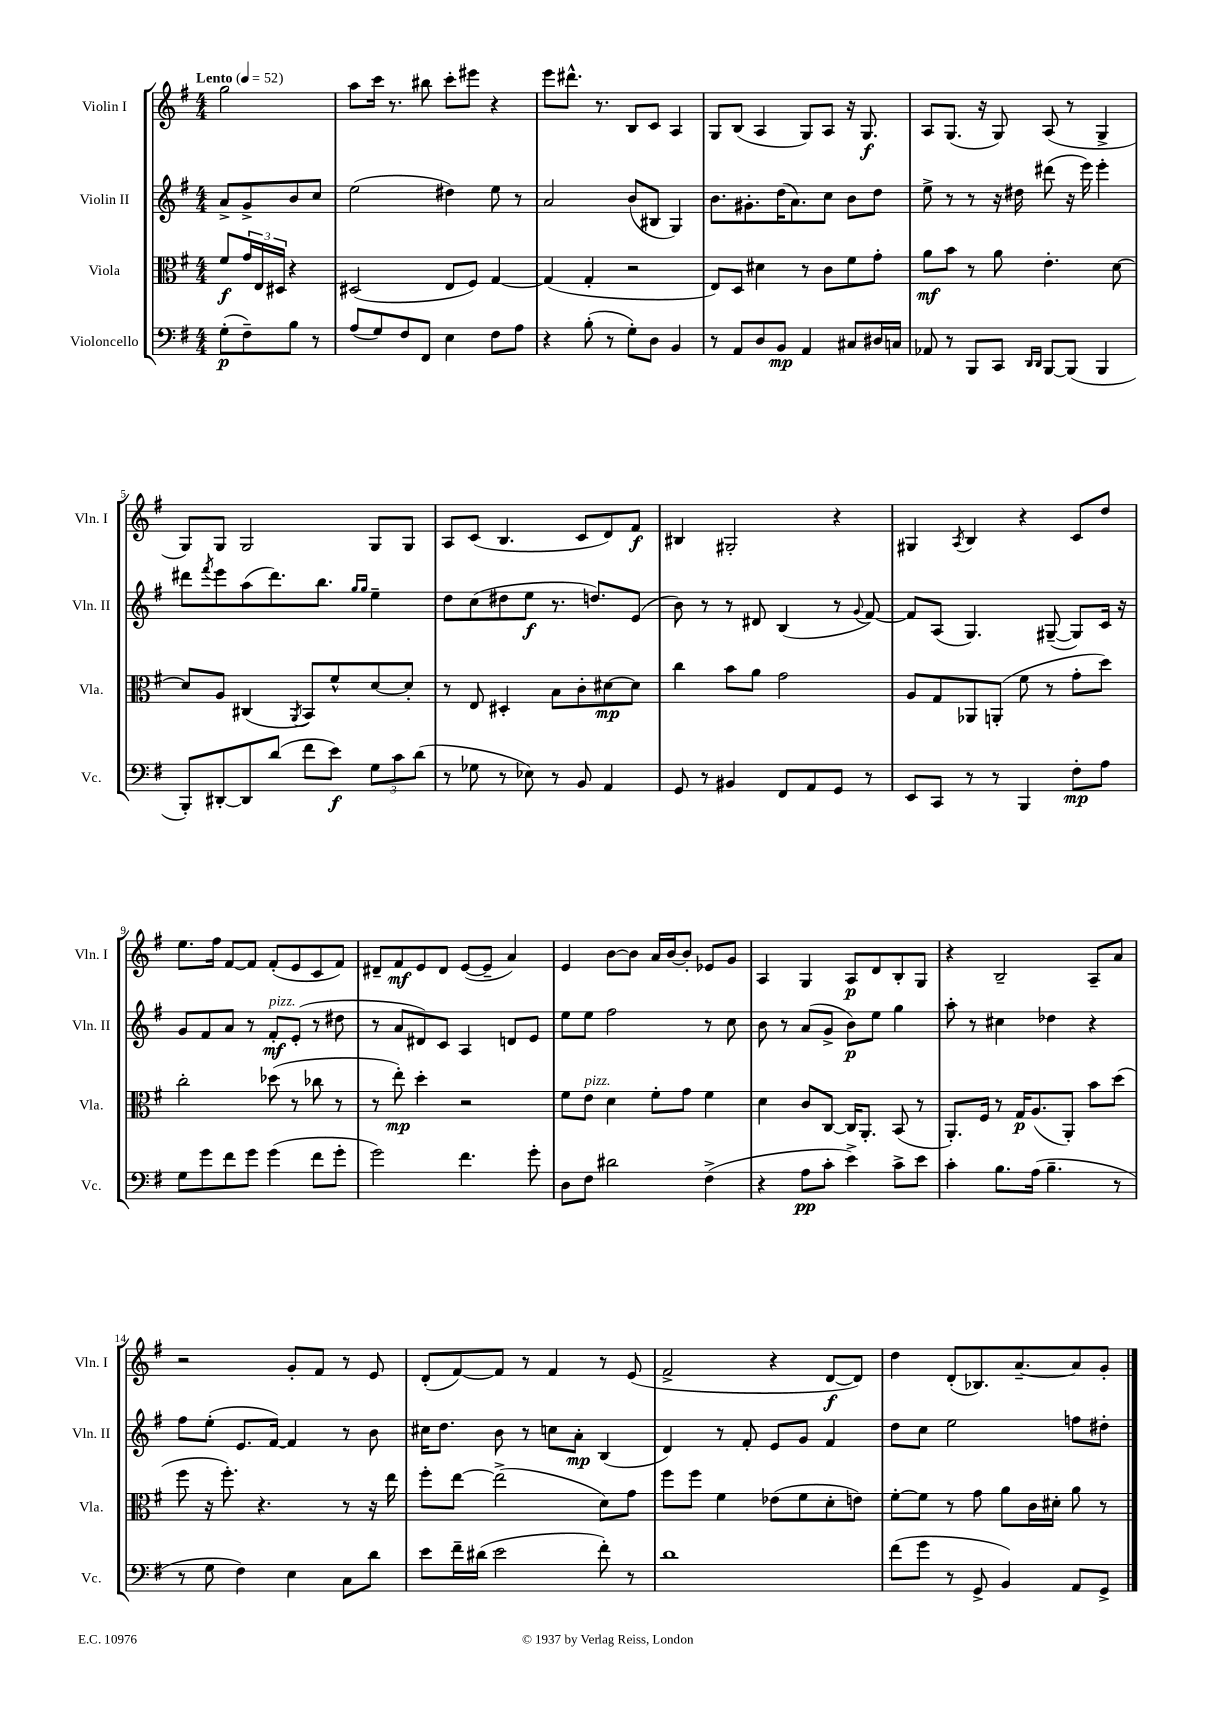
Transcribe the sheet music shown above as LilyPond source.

<<
\new StaffGroup <<
\new Staff = "s0" \with { instrumentName = "Violin I" shortInstrumentName = "Vln. I" } {
    \clef treble \key g \major \numericTimeSignature \time 4/4 \partial 2 \tempo "Lento" 4 = 52
    g''2 |
    a''8 c'''16 r8. bis''8 c'''8-. eis'''8 r4 |
    e'''8 dis'''8.-^ r8. b8 c'8 a4 |
    g8 b8( a4 g8) a8 r16 g8.\f |
    a8 g8.( r16 g8) a8( r8 g4-> |
    g8) g8 g2 g8 g8 |
    a8 c'8( b4. c'8 d'8) fis'8\f |
    bis4 gis2-. r4 |
    gis4 \acciaccatura { a8 } b4 r4 c'8 d''8 |
    e''8. fis''16 fis'8~ fis'8 fis'8-.( e'8 c'8 fis'8) |
    dis'8-- fis'8\mf e'8 dis'8 e'8~( e'8-- a'4) |
    e'4 b'8~ b'8 a'16 b'16~ b'8-. ees'8 g'8 |
    a4 g4 a8\p d'8 b8-. g8 |
    r4 b2-- a8-- a'8 |
    r2 g'8-. fis'8 r8 e'8 |
    d'8-.( fis'8~) fis'8 r8 fis'4 r8 e'8( |
    fis'2-> r4 d'8~\f d'8) |
    d''4 d'8-.( bes8.) a'8.~-- a'8 g'8-. \bar "|." |
}
\new Staff = "s1" \with { instrumentName = "Violin II" shortInstrumentName = "Vln. II" } {
    \clef treble \key g \major \numericTimeSignature \time 4/4 \partial 2
    a'8-> g'8-> b'8 c''8 |
    e''2( dis''4) e''8 r8 |
    a'2 b'8( bis8 g4) |
    b'8. gis'8.-. d''16( a'8.) c''8 b'8 d''8 |
    e''8-> r8 r8 r16 dis''16 dis'''8( r16 e'''16) e'''4-. |
    dis'''8 \acciaccatura { fis'''8 } e'''8 a''8( dis'''8.) b''8. \grace { g''16 g''16 } e''4-- |
    d''8 c''8( dis''8 e''8\f r8. d''8.) e'8( |
    b'8) r8 r8 dis'8 b4( r8 \appoggiatura { g'8 } fis'8~) |
    fis'8 a8( g4.) gis8~--( gis8) c'16 r16 |
    g'8 fis'8 a'8 r8 fis'8-.\mf^\markup { \italic "pizz." } e'8-.( r8 dis''8 |
    r8 a'8 dis'8) c'8 a4 d'8 e'8 |
    e''8 e''8 fis''2 r8 c''8 |
    b'8 r8 a'8( g'8-> b'8\p) e''8 g''4 |
    a''8-. r8 cis''4 des''4 r4 |
    fis''8 e''8-.( e'8. fis'16~) fis'4 r8 b'8 |
    cis''16 d''8. b'8 r8 c''8 a'8-.\mp b4( |
    d'4) r8 fis'8-. e'8 g'8 fis'4 |
    d''8 c''8 e''2 f''8 dis''8-. \bar "|." |
}
\new Staff = "s2" \with { instrumentName = "Viola" shortInstrumentName = "Vla." } {
    \clef alto \key g \major \numericTimeSignature \time 4/4 \partial 2
    fis'8\f \tuplet 3/2 { g'16 e16 dis16 } r4 |
    dis2( e8 fis8) g4~ |
    g4( g4-. r2 |
    e8) d8 dis'4 r8 c'8 fis'8 g'8-. |
    a'8\mf b'8 r8 a'8 e'4.-. d'8~ |
    d'8 a8 cis4( \acciaccatura { a,8 } b,8) fis'8-^ d'8~ d'8-. |
    r8 e8 dis4-. b8 c'8-. dis'8~\mp dis'8 |
    c''4 b'8 a'8 g'2 |
    a8 g8 aes,8 a,8-.( fis'8 r8 g'8-. d''8) |
    c''2-. des''8( r8 ces''8 r8 |
    r8 e''8-.\mp) d''4-. r2 |
    fis'8 e'8^\markup { \italic "pizz." } d'4 fis'8-. g'8 fis'4 |
    d'4 c'8 c8~ c16 a,8.-. b,8( r8 |
    a,8.-.) fis16 r8 g16\p a8.( a,8-.) b'8 d''8( |
    fis''8 r16 fis''8.-.) r4. r8 r16 e''16 |
    fis''8-. e''8~ e''2->( d'8) g'8 |
    fis''8 fis''8 fis'4 ees'8( fis'8 d'8-. e'8) |
    fis'8~-. fis'8 r8 g'8 a'8 c'16 dis'16-. a'8 r8 \bar "|." |
}
\new Staff = "s3" \with { instrumentName = "Violoncello" shortInstrumentName = "Vc." } {
    \clef bass \key g \major \numericTimeSignature \time 4/4 \partial 2
    g8-.\p( fis8--) b8 r8 |
    a8( g8) fis8 fis,8 e4 fis8 a8 |
    r4 b8-.( r8 g8-.) d8 b,4 |
    r8 a,8 d8 b,8\mp a,4 cis8 dis16 c16 |
    aes,8 r8 b,,8 c,8 \grace { d,16 d,16 } b,,8~ b,,8( b,,4 |
    b,,8-.) dis,8~-. dis,8 d'8( fis'8 e'8\f) \tuplet 3/2 { g8 c'8 d'8( } |
    r8 ges8 r8 ees8) r8 b,8 a,4 |
    g,8 r8 bis,4 fis,8 a,8 g,8 r8 |
    e,8 c,8 r8 r8 b,,4 fis8-.\mp a8 |
    g8 g'8 fis'8 g'8 g'4( fis'8 g'8-. |
    g'2) fis'4. g'8-. |
    d8 fis8 dis'2 fis4->( |
    r4 a8\pp c'8-. e'4->) c'8-> e'8 |
    c'4-. b8. a16( b4.-- r8 |
    r8 g8 fis4) e4 c8 d'8 |
    e'8 fis'16-- dis'16( e'2 fis'8-.) r8 |
    d'1 |
    fis'8( g'8 r8 g,8-> b,4) a,8 g,8-> \bar "|." |
}
>>
>>
